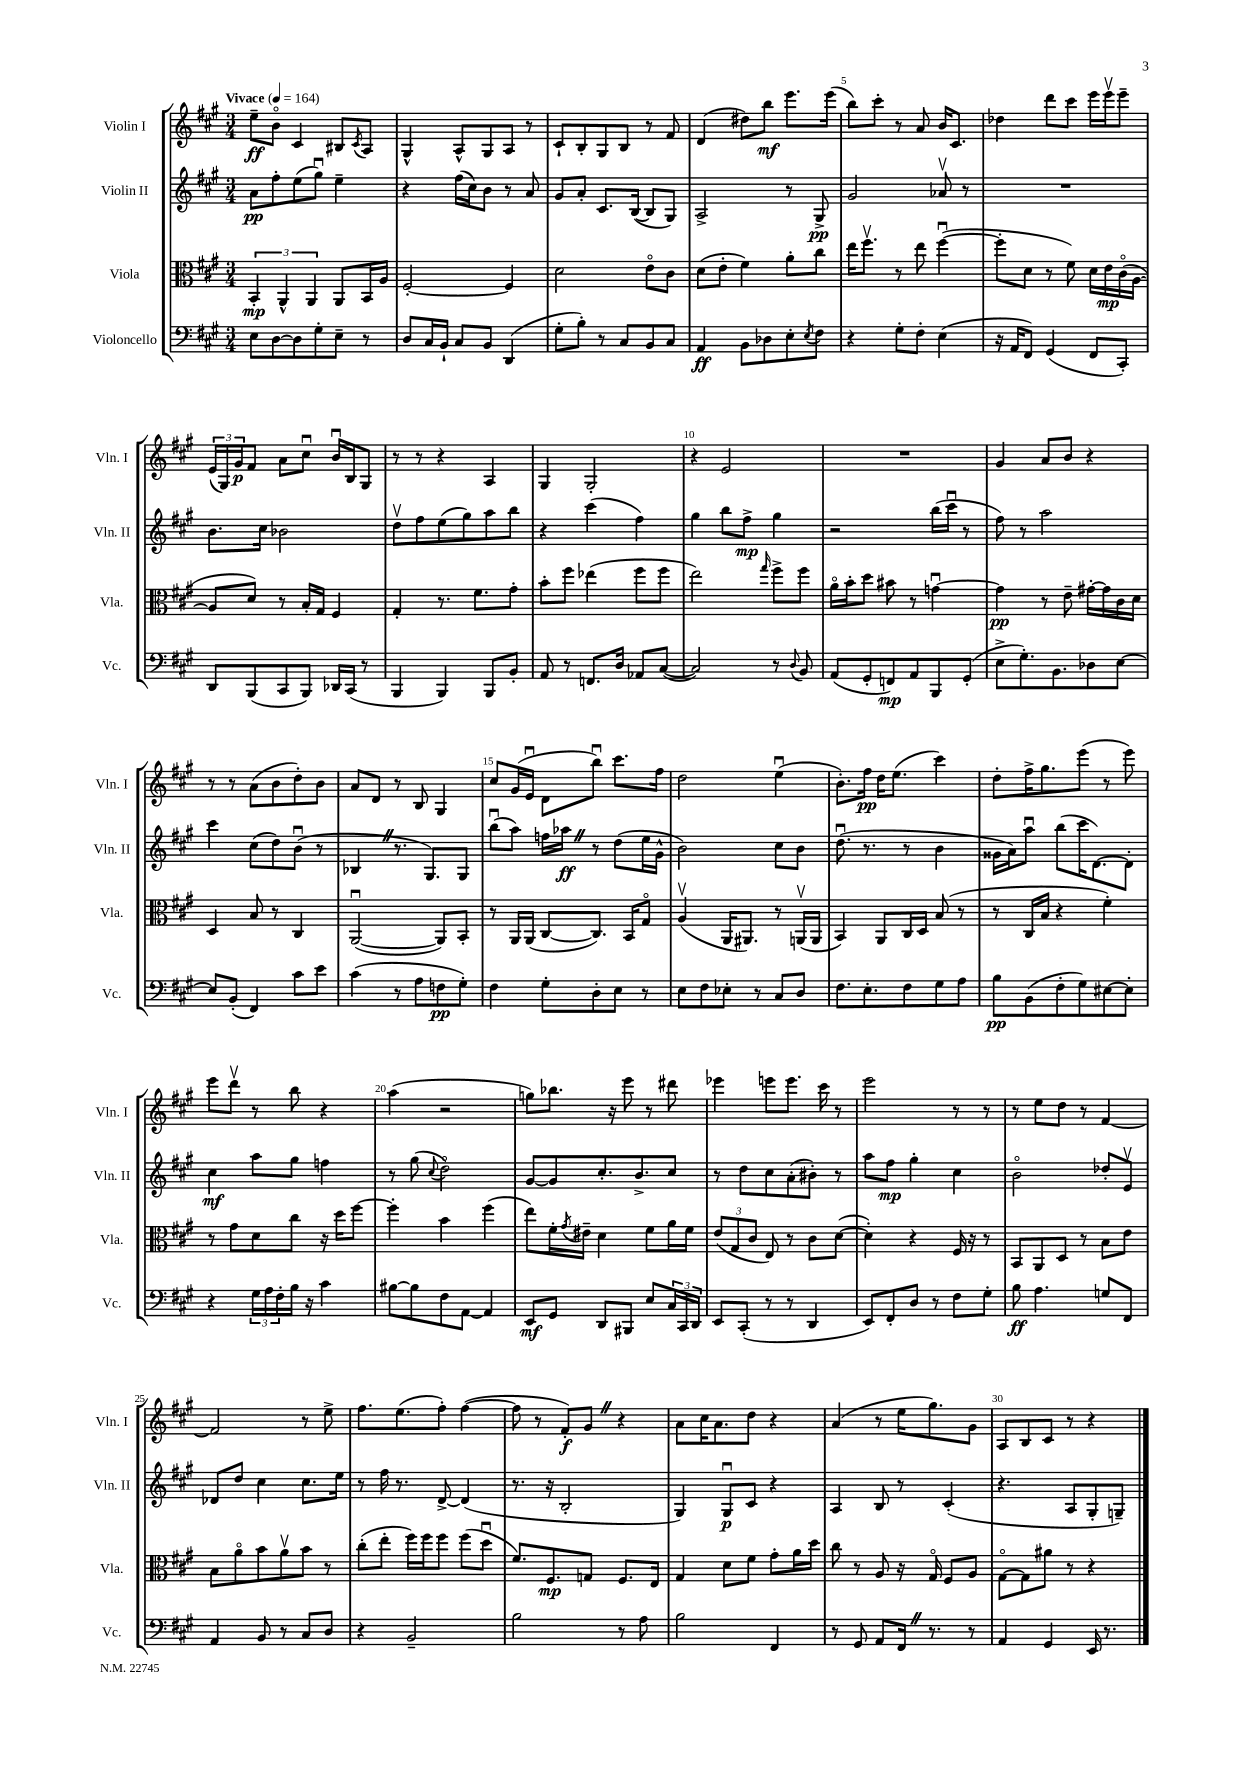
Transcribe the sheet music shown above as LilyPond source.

<<
\new StaffGroup <<
\new Staff = "s0" \with { instrumentName = "Violin I" shortInstrumentName = "Vln. I" } {
    \clef treble \key a \major \numericTimeSignature \time 3/4 \tempo "Vivace" 4 = 164
    e''8--\ff b'8\flageolet cis'4 bis8 \acciaccatura { cis'8 } a8 |
    gis4-^ a8-^ gis8 a8 r8 |
    cis'8-! b8-. gis8 b8 r8 fis'8 |
    d'4( dis''8) b''8\mf e'''8. e'''16( |
    b''8) cis'''8-. r8 a'8 b'16 cis'8. |
    des''4 d'''8 cis'''8 e'''16 e'''16\upbow e'''8-- |
    \tuplet 3/2 { e'16( gis16) gis'16\p } fis'8 a'8 cis''8\downbow b'16\downbow b16 gis8 |
    r8 r8 r4 a4 |
    gis4 gis2-. |
    r4 e'2 |
    R2. |
    gis'4 a'8 b'8 r4 |
    r8 r8 a'8( b'8 d''8-.) b'8 |
    a'8 d'8 r8 b8 gis4 |
    cis''8 gis'16( e'16\downbow d'8 b''8\downbow) cis'''8. fis''16 |
    d''2 e''4\downbow( |
    b'8.-.) fis''16\pp d''16 e''8.( cis'''4) |
    d''8-. fis''16-> gis''8. e'''8( r8 e'''8) |
    e'''8 d'''8\upbow r8 b''8 r4 |
    a''4( r2 |
    g''8) bes''8. r16 e'''8 r8 dis'''8 |
    ees'''4 e'''8 e'''8. cis'''16 r8 |
    e'''2 r8 r8 |
    r8 e''8 d''8 r8 fis'4~ |
    fis'2 r8 e''8-> |
    fis''8. e''8.( fis''8-.) fis''4~( |
    fis''8 r8 fis'8-.\f) gis'8 \once \override BreathingSign.text = \markup { \musicglyph "scripts.caesura.straight" } \breathe r4 |
    a'8 cis''16 a'8. d''8 r4 |
    a'4( r8 e''16 gis''8.) gis'8 |
    a8 b8 cis'8 r8 r4 \bar "|." |
}
\new Staff = "s1" \with { instrumentName = "Violin II" shortInstrumentName = "Vln. II" } {
    \clef treble \key a \major \numericTimeSignature \time 3/4
    a'8\pp fis''8-. e''8( gis''8\downbow) e''4-- |
    r4 fis''16( cis''16) b'8 r8 a'8 |
    gis'8 a'8-. cis'8. b16~( b8 gis8) |
    a2-> r8 gis8->\pp |
    gis'2 aes'8\upbow r8 |
    R2. |
    b'8. cis''16 bes'2 |
    d''8\upbow fis''8 e''8( gis''8) a''8 b''8 |
    r4 cis'''4( fis''4) |
    gis''4 b''8 fis''8->\mp gis''4 |
    r2 b''16( cis'''16\downbow r8 |
    fis''8) r8 a''2 |
    cis'''4 cis''8( d''8) b'8\downbow( r8 |
    bes4 \once \override BreathingSign.text = \markup { \musicglyph "scripts.caesura.straight" } \breathe r8. gis8.) gis8 |
    b''8\downbow( a''8) f''16 aes''16\ff \once \override BreathingSign.text = \markup { \musicglyph "scripts.caesura.straight" } \breathe r8 d''8( e''16 gis'16-^ |
    b'2) cis''8 b'8 |
    d''8.\downbow( r8. r8 b'4 |
    gisis'16 a'16) a''8\downbow b''8( cis'''16 d'8.~) d'8-. |
    cis''4\mf a''8 gis''8 f''4 |
    r8 gis''8( \appoggiatura { cis''8 } d''2\flageolet) |
    gis'8~ gis'8 cis''8.-. b'8.-> cis''8 |
    r8 d''8 cis''8 a'8-.( bis'8-.) r8 |
    a''8 fis''8\mp gis''4-. cis''4 |
    b'2\flageolet des''8-. e'8\upbow |
    des'8 d''8 cis''4 cis''8. e''16 |
    r8 fis''16 r8. d'8~-> d'4( |
    r8. r16 b2-. |
    gis4) gis8\downbow\p cis'8 r4 |
    a4 b8 r8 cis'4-.( |
    r4. a8 gis8-. g8--) \bar "|." |
}
\new Staff = "s2" \with { instrumentName = "Viola" shortInstrumentName = "Vla." } {
    \clef alto \key a \major \numericTimeSignature \time 3/4
    \tuplet 3/2 { b,4-.\mp a,4-^ a,4 } a,8 b,16 a16 |
    fis2~-. fis4 |
    d'2 e'8\flageolet cis'8 |
    d'8( e'8-. fis'4) a'8-. cis''8 |
    e''16 fis''8.\upbow r8 e''8 fis''4~\downbow( |
    fis''8-. d'8 r8 fis'8) d'16 e'16\mp cis'16\flageolet( a16~ |
    a8 d'8) r8 b16-. gis16 fis4 |
    gis4-. r8. fis'8. gis'8-. |
    b'8-. fis''8 ees''4( fis''8 fis''8 |
    e''2) \grace { gis''16 } fis''8-> fis''8 |
    a'16\flageolet b'16-. d''8 bis'8 r8 g'4~\downbow |
    g'4\pp r8 e'8-- gis'16~-. gis'16 cis'16 d'16 |
    d4 b8 r8 cis4 |
    a,2~\downbow( a,8) b,8-. |
    r8 a,16 a,16( cis8~ cis8.) b,16 gis8\flageolet |
    a4\upbow( a,16 ais,8.) r8 a,16\upbow( a,16 |
    b,4) a,8 cis16 d16 b8( r8 |
    r8 cis16 b16 r4 fis'4-.) |
    r8 gis'8 d'8 cis''8 r16 d''16 fis''8~ |
    fis''4-. b'4 fis''4( |
    e''8) fis'16-. \acciaccatura { gis'8 } eis'16-- d'4 fis'8 a'16 fis'16 |
    \tuplet 3/2 { e'8( gis8 cis'8 } e8) r8 cis'8 d'8~( |
    d'4-.) r4 fis16 r16 r8 |
    b,8 a,8 d8 r8 b8 e'8 |
    b8 a'8\flageolet b'8 a'8\upbow b'8 r8 |
    cis''8-.( e''8-. fis''16) fis''16 fis''8 fis''8( d''8\downbow |
    fis'8.) fis8.\mp g8 fis8. e16 |
    gis4 d'8 fis'8 gis'8-. a'16 d''16 |
    cis''8 r8 a8 r16 gis16\flageolet fis8 a8 |
    gis8~\flageolet gis8 ais'8 r8 r4 \bar "|." |
}
\new Staff = "s3" \with { instrumentName = "Violoncello" shortInstrumentName = "Vc." } {
    \clef bass \key a \major \numericTimeSignature \time 3/4
    e8 d8~ d8 gis8-. e8-- r8 |
    d8 cis16 b,16-! cis8 b,8 d,4( |
    gis8-. b8-.) r8 cis8 b,8 cis8 |
    a,4\ff b,8 des8 e8-. \acciaccatura { e8 } fis8 |
    r4 gis8-. fis8-. e4( |
    r16 a,16 fis,8) gis,4( fis,8 cis,8-.) |
    d,8 b,,8( cis,8 b,,8) des,16 cis,16( r8 |
    b,,4 b,,4) b,,8 b,8-. |
    a,8 r8 f,8. d16 aes,8 cis8~( |
    cis2) r8 \appoggiatura { d8 } b,8 |
    a,8( gis,8-. f,8\mp) a,8 b,,8 gis,8-.( |
    e8-> gis8.-.) b,8. des8 e8~ |
    e8 b,8-.( fis,4) cis'8 e'8 |
    cis'4( r8 a8 f8\pp gis8-.) |
    fis4 gis8-. d8-. e8 r8 |
    e8 fis8 ees8-. r8 cis8 d8 |
    fis8. e8.-. fis8 gis8 a8 |
    b8\pp b,8( fis8-. gis8) eis8~ eis8-. |
    r4 \tuplet 3/2 { gis16 a16 fis16-. } b16 r16 cis'4 |
    bis8~ bis8 fis8 a,8~ a,4 |
    e,8\mf gis,8 d,8 bis,,8 e8 \tuplet 3/2 { cis16 cis,16 d,16 } |
    e,8 cis,8-.( r8 r8 d,4 |
    e,8) fis,8-. d8 r8 fis8 gis8-. |
    b8\ff a4. g8 fis,8 |
    a,4 b,8 r8 cis8 d8 |
    r4 b,2-- |
    b2 r8 a8 |
    b2 fis,4 |
    r8 gis,8 a,8 fis,16 \once \override BreathingSign.text = \markup { \musicglyph "scripts.caesura.straight" } \breathe r8. r8 |
    a,4 gis,4 e,16 r8. \bar "|." |
}
>>
>>
\layout { \context { \Score \override BarNumber.break-visibility = ##(#f #t #t) barNumberVisibility = #(every-nth-bar-number-visible 5) } }
